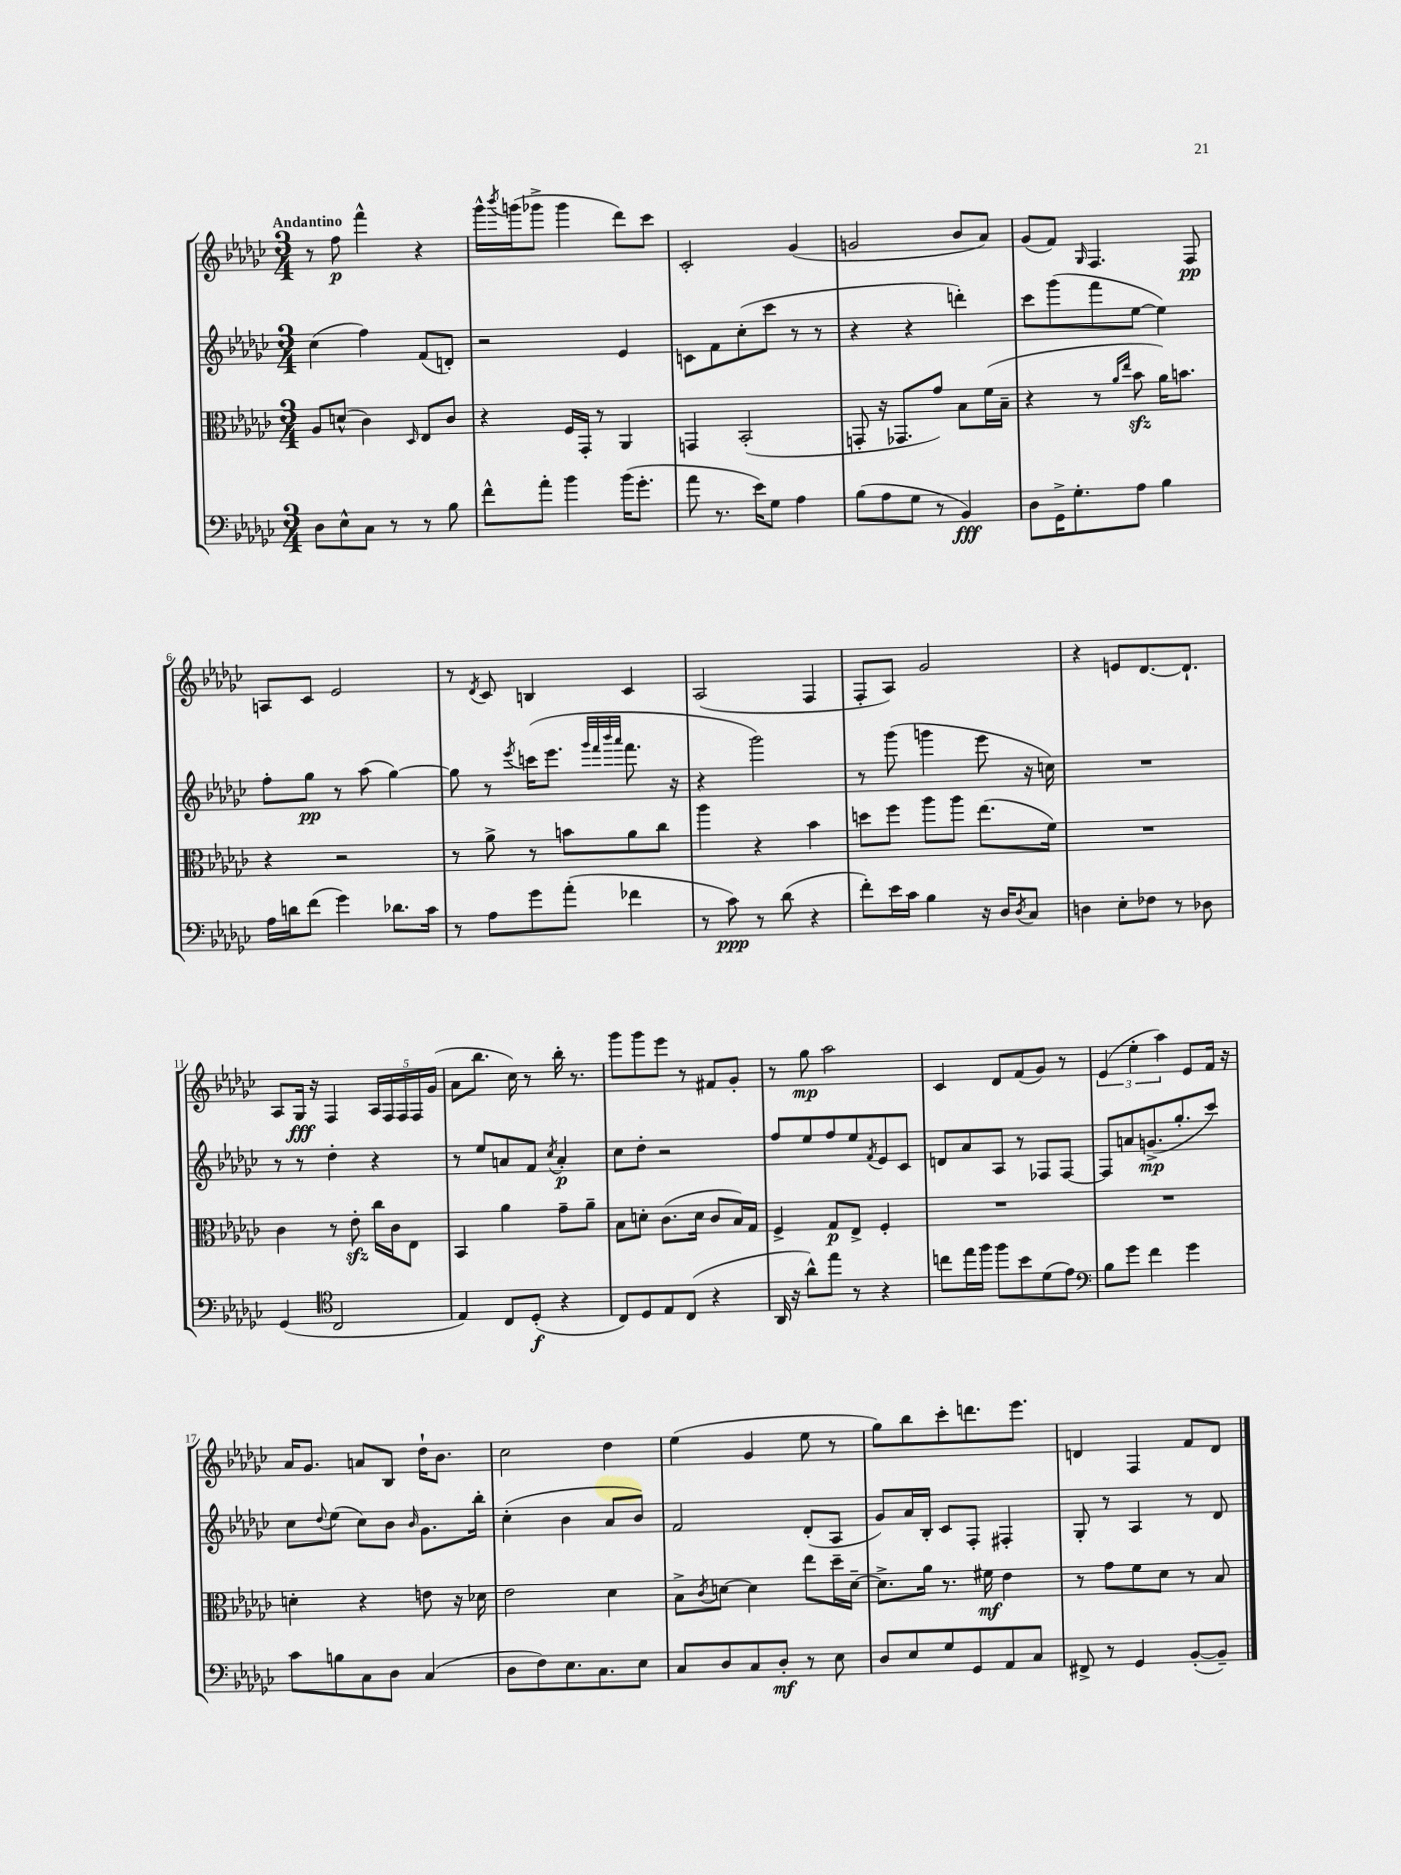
<<
\new StaffGroup <<
\new Staff = "s0" {
    \clef treble \key ges \major \numericTimeSignature \time 3/4 \tempo "Andantino"
    r8 f''8\p f'''4-^ r4 |
    ges'''16-^ \acciaccatura { bes'''8 } g'''16( ges'''8-> ges'''4 des'''8) ces'''8 |
    ces'2-. ges'4( |
    g'2 bes'8 aes'8) |
    ges'8( f'8) \grace { ges16 } f4. f8\pp |
    a8 ces'8 ees'2 |
    r8 \acciaccatura { des'8 } ces'8 b4 ces'4 |
    aes2( f4 |
    f8-. aes8) ges'2 |
    r4 e'8 des'8.~ des'8.-! |
    aes8 ges16\fff r16 f4 \tuplet 5/4 { aes16 f16 f16 f16 ges'16( } |
    aes'8 bes''8. ces''16) r8 bes''16-. r8. |
    ges'''8 ges'''8 ees'''8 r8 fis'8 ges'8-. |
    r8 ges''8\mp aes''2 |
    ces'4 des'8 f'8( ges'8) r8 |
    \tuplet 3/2 { ees'4( ees''4-. aes''4) } ees'8 f'16 r16 |
    aes'16 ges'8. a'8 bes8 des''16-! bes'8. |
    ces''2 des''4 |
    ees''4( ges'4 ees''8 r8 |
    ges''8) bes''8 ces'''8-. d'''8. ees'''8. |
    d'4 f4 f'8 d'8 \bar "|." |
}
\new Staff = "s1" {
    \clef treble \key ges \major \numericTimeSignature \time 3/4
    ces''4( f''4) f'8( d'8-.) |
    r2 ees'4 |
    c'8 f'8 ces''8-.( ces'''8 r8 r8 |
    r4 r4 d'''4-.) |
    ces'''8 ges'''8( f'''8 ees''8~ ees''4) |
    f''8-. ges''8\pp r8 aes''8( ges''4~) |
    ges''8 r8 \acciaccatura { ees'''8 } c'''16( ees'''8. \grace { ges'''32 f'''32 bes'''32 aes'''32 } f'''8. r16 |
    r4 ges'''2) |
    r8 ges'''8( g'''4 ees'''8 r16 c''16) |
    R2. |
    r8 r8 des''4-. r4 |
    r8 ees''8 a'8 f'8 \acciaccatura { ces''8 } a'4-.\p |
    ces''8 des''8-. r2 |
    f''8 ees''8 f''8 ees''8 \acciaccatura { f'8 } ees'8 ces'8 |
    d'8 aes'8 aes8 r8 fes8 fes8~ |
    fes8 a'8 g'8.->\mp( ges''8.-. ces'''8) |
    ces''8 \appoggiatura { des''8 } ees''8( ces''8) bes'8 \grace { bes'16 } ges'8. bes''16-. |
    ces''4-.( bes'4 aes'8 bes'8) |
    f'2 des'8-.( aes8 |
    ges'8) aes'16 bes16-. ces'8 f8-. fis4-. |
    ges8-. r8 aes4 r8 des'8 \bar "|." |
}
\new Staff = "s2" {
    \clef alto \key ges \major \numericTimeSignature \time 3/4
    aes8 d'8-^( ces'4) \grace { des16 } ees8 ces'8 |
    r4 f16 ges,16-. r8 aes,4 |
    g,4 bes,2-.( |
    g,8-. r16 ges,8. ges'8) bes8 f'16( bes16-- |
    r4 r8 \grace { aes'16 ees''16 } bes'8\sfz aes'16) b'8. |
    r4 r2 |
    r8 aes'8-> r8 b'8 aes'8 ces''8 |
    aes''4 r4 bes'4 |
    d''8 f''8 aes''8 aes''8 ees''8.( f'16) |
    R2. |
    ces'4 r8 ees'8-.\sfz ces''16 ces'16 ees8 |
    bes,4 aes'4 ges'8-- aes'8-- |
    bes8 d'8-. ces'8.( d'16 ces'8 bes16) ges16 |
    f4-> ges8\p ees8-> f4-. |
    R2. |
    R2. |
    d'4-. r4 e'8 r16 des'16 |
    ees'2 des'4 |
    bes8-> \acciaccatura { ces'8 } d'8~ d'4 ees''8 des''16-- d'16~-- |
    d'8.-> aes'16 r8. fis'16\mf ees'4 |
    r8 ges'8 f'8 des'8 r8 bes8 \bar "|." |
}
\new Staff = "s3" {
    \clef bass \key ges \major \numericTimeSignature \time 3/4
    des8 ees8-^ ces8 r8 r8 bes8 |
    f'8-^ aes'8-. bes'4 bes'16( ges'8.-. |
    aes'8 r8. ees'16) ges8 aes4 |
    bes8( aes8 ges8 r8 bes,4\fff) |
    des8 ges,16-> ges8.-. aes8 bes4 |
    aes16 d'16 f'8( ges'4) des'8. ces'16 |
    r8 aes8 ges'8 aes'8-.( fes'4 |
    r8 ces'8\ppp) r8 des'8( r4 |
    f'8-.) ees'16 ces'16 bes4 r16 des16 \acciaccatura { des8 } ces8 |
    d4 ees8-. fes8 r8 des8 |
    ges,4( \clef tenor ces2 |
    ees4) ces8 des8-.\f( r4 |
    ces8) des8 ees8 ces8( r4 |
    aes,16 r16 aes'8-^) ees''8 r8 r4 |
    c''8 ees''16 f''16 f''8 bes'8 des'8( ees'8) |
    \clef bass bes8 ges'8 f'4 ges'4 |
    ces'8 b8 ces8 des8 ces4( |
    des8 f8) ees8. ces8. ees8 |
    ces8 des8 ces8 des8-.\mf r8 ees8 |
    des8 ees8 ges8 ges,8 aes,8 ces8 |
    fis,8-> r8 ges,4 bes,8~-.( bes,8--) \bar "|." |
}
>>
>>
